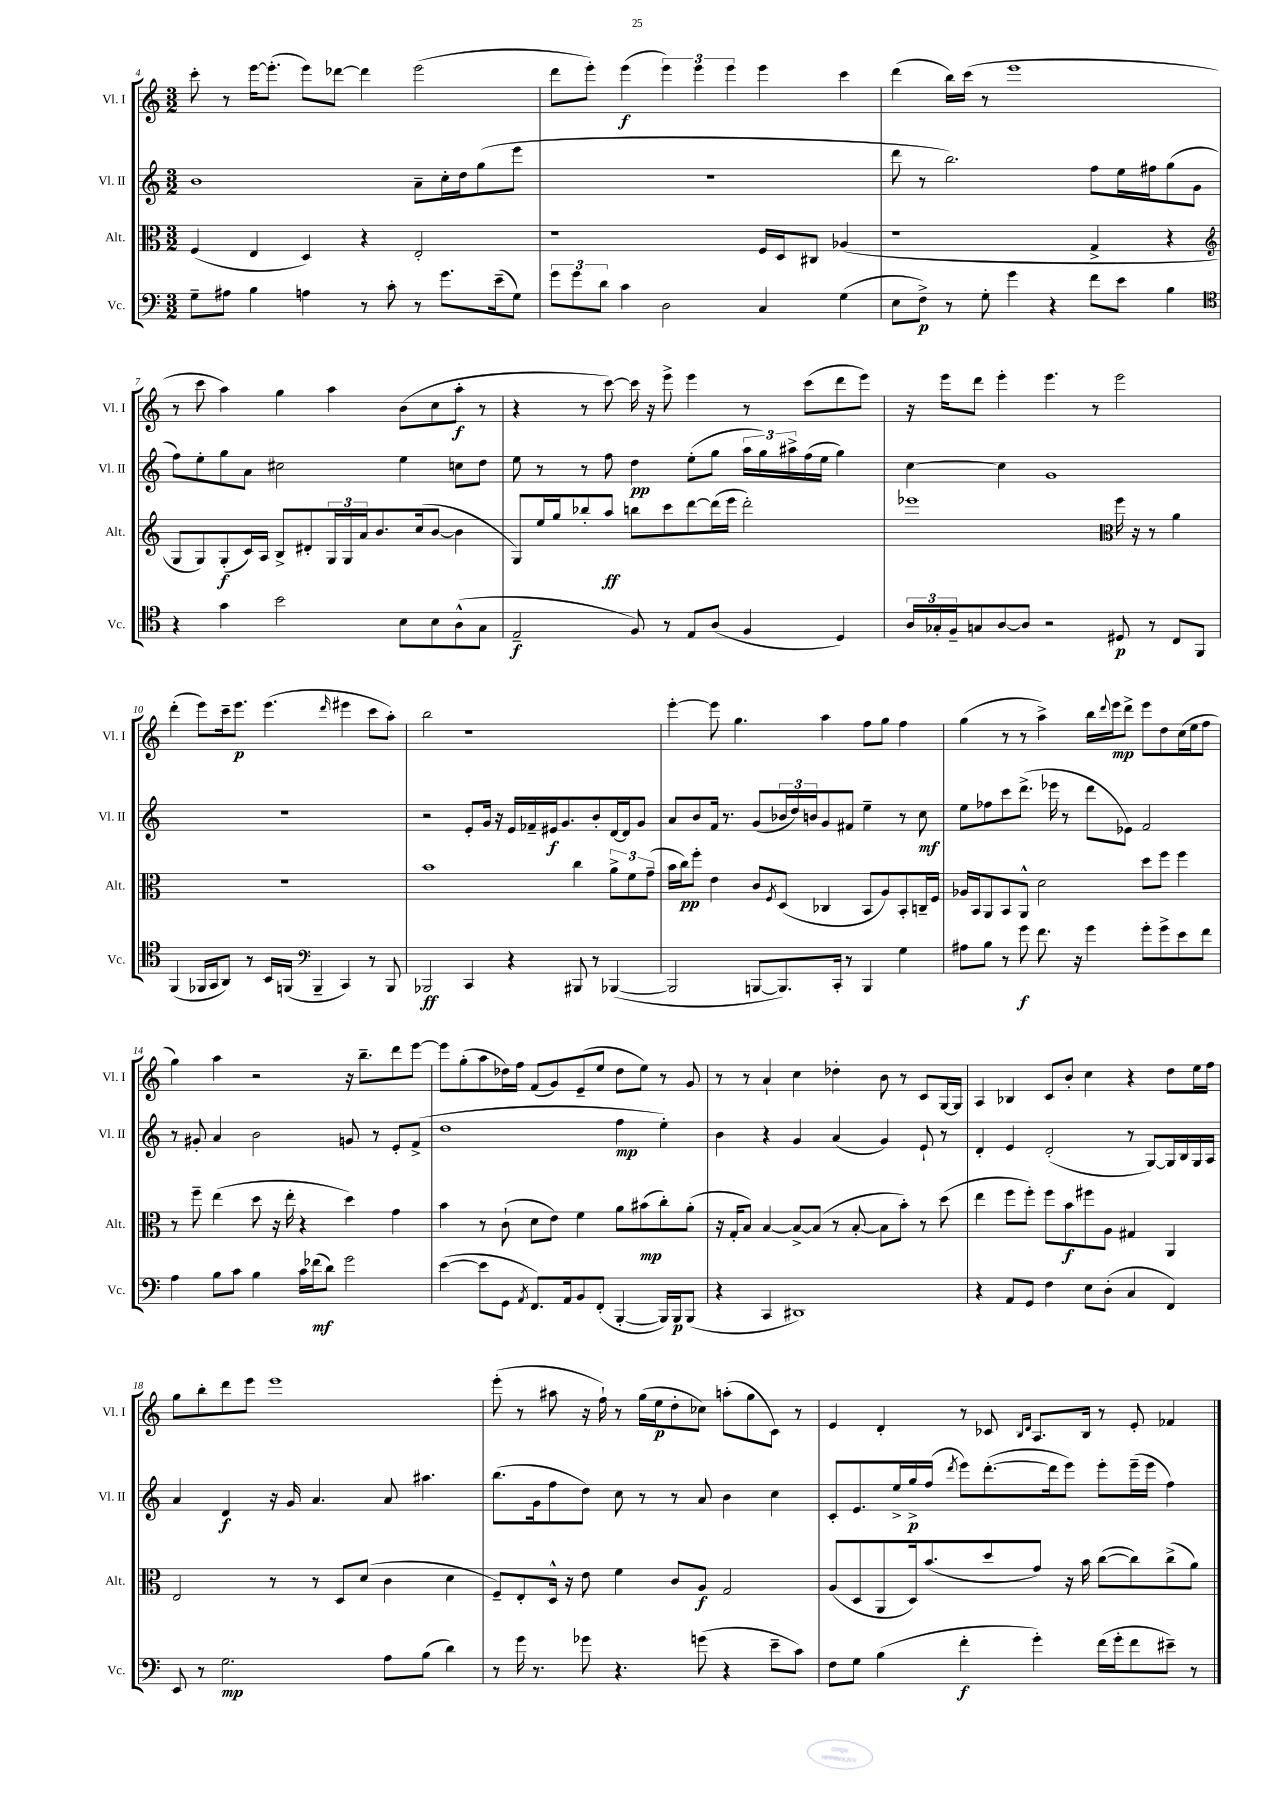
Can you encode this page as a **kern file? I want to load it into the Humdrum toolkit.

**kern	**dynam	**kern	**dynam	**kern	**dynam	**kern	**dynam
*part4	*part4	*part3	*part3	*part2	*part2	*part1	*part1
*staff4	*staff4	*staff3	*staff3	*staff2	*staff2	*staff1	*staff1
*I"Vc.	*	*I"Alt.	*	*I"Vl. II	*	*I"Vl. I	*
*I'Vc.	*	*I'Alt.	*	*I'Vl. II	*	*I'Vl. I	*
*clefF4	*	*clefC3	*	*clefG2	*	*clefG2	*
*k[]	*	*k[]	*	*k[]	*	*k[]	*
*M3/2	*	*M3/2	*	*M3/2	*	*M3/2	*
=4	=4	=4	=4	=4	=4	=4	=4
8G~\L	.	(4F/	.	1b	.	8ccc'\	.
8A#X\J	.	.	.	.	.	8r	.
4B\	.	4E/	.	.	.	[16eee\KL	.
.	.	.	.	.	.	(8.eee'\J]	.
4An\	.	4D/)	.	.	.	8eee\L)	.
.	.	.	.	.	.	[8ddd-X\J	.
8r	.	4r	.	.	.	4ddd-\]	.
8c'\	.	.	.	.	.	.	.
8r	.	2E'/	.	8a~\L	.	(2eee\	.
8.g\L	.	.	.	16cc'\L	.	.	.
.	.	.	.	16dd\J	.	.	.
.	.	.	.	(8gg\	.	.	.
(16e~\k	.	.	.	.	.	.	.
8G\J)	.	.	.	8eee\J	.	.	.
=5	=5	=5	=5	=5	=5	=5	=5
12g\L	.	1r	.	1.r	.	8ddd\L	.
12g\	.	.	.	.	.	.	.
.	.	.	.	.	.	8eee'\J)	.
12d\J	.	.	.	.	.	.	.
4c\	.	.	.	.	.	(4eee\	f
2D\	.	.	.	.	.	6eee\)	.
.	.	.	.	.	.	6eee\	.
.	.	.	.	.	.	6eee\	.
4C/	.	16F/LL	.	.	.	4eee\	.
.	.	16D/J	.	.	.	.	.
.	.	8C#X/J	.	.	.	.	.
(4G\	.	(4A-X/	.	.	.	4ccc\	.
=6	=6	=6	=6	=6	=6	=6	=6
8E\L	.	1r	.	8ddd\	.	(4ddd\	.
8F^\J)	p	.	.	8r	.	.	.
8r	.	.	.	2.bb\)	.	16bb\LL)	.
.	.	.	.	.	.	(16ccc\JJ	.
8G'\	.	.	.	.	.	8r	.
4g\	.	.	.	.	.	1eee	.
4r	.	.	.	.	.	.	.
8f\L	.	4G^/	.	8ff\L	.	.	.
8e\J	.	.	.	16ee\L	.	.	.
.	.	.	.	16ff#X\J	.	.	.
4B\	.	4r	.	(8gg\	.	.	.
.	.	.	.	8g\J	.	.	.
!!LO:LB:g=z
=7	=7	=7	=7	=7	=7	=7	=7
*clefC4	*	*clefG2	*	*	*	*	*
4r	.	8G/L	.	8ff\L)	.	8r	.
.	.	8G/)	.	8ee'\	.	8ccc\	.
4g\	.	(8G'/	f	8gg\	.	4aa\)	.
.	.	16c/L)	.	8a\J	.	.	.
.	.	16A/JJ	.	.	.	.	.
2b\	.	8B^/L	.	2cc#X\	.	4gg\	.
.	.	8d#X'/	.	.	.	.	.
.	.	24G/L	.	.	.	4aa\	.
.	.	24G/	.	.	.	.	.
.	.	24a/J	.	.	.	.	.
.	.	8.b/	.	.	.	.	.
8B\L	.	.	.	4ee\	.	(8b\L	.
.	.	(16cc/k	.	.	.	.	.
8B\	.	[8b/J	.	.	.	8cc\	.
(8A^^\	.	4b\]	.	8ccn\L	.	8aa'\J	f
8G\J	.	.	.	8dd\J	.	8r	.
=8	=8	=8	=8	=8	=8	=8	=8
2E~/	f	8G/L)	.	8ee\	.	4r	.
.	.	16ee/L	.	8r	.	.	.
.	.	16gg/J	.	.	.	.	.
.	.	8bb-X'/	.	8r	.	8r	.
.	.	8aa/J	ff	8ff\	.	[8ccc\)	.
8F/)	.	8bbn\L	.	4dd\	pp	16ccc\]	.
.	.	.	.	.	.	16r	.
8r	.	8ccc\	.	.	.	8eee^\	.
8E/L	.	[8ddd\	.	(8ee'\L	.	4eee\	.
(8A/J	.	(16ddd\L]	.	8gg\J	.	.	.
.	.	16eee\JJ	.	.	.	.	.
4F/	.	2ddd'\)	.	24aa\LL	.	8r	.
.	.	.	.	24gg\)	.	.	.
.	.	.	.	24aa#X^\	.	.	.
.	.	.	.	(16ff\	.	(8ccc\L	.
.	.	.	.	16ee\JJ	.	.	.
4D/)	.	.	.	4gg\)	.	8ddd\	.
.	.	.	.	.	.	8eee\J)	.
=9	=9	=9	=9	=9	=9	=9	=9
24A/LL	.	1eee-X	.	[4cc\	.	16r	.
24G-X'/	.	.	.	.	.	.	.
.	.	.	.	.	.	16eee\KL	.
24F~/J	.	.	.	.	.	.	.
8Gn/	.	.	.	.	.	8ddd\J	.
[8A/	.	.	.	4cc\]	.	4eee'\	.
8A/J]	.	.	.	.	.	.	.
2r	.	.	.	1g	.	4.eee\	.
.	.	.	.	.	.	8r	.
*	*	*clefC3	*	*	*	*	*
8D#X/	p	16ff\	.	.	.	2eee\	.
.	.	16r	.	.	.	.	.
8r	.	8r	.	.	.	.	.
8C/L	.	4a\	.	.	.	.	.
8FF/J	.	.	.	.	.	.	.
!!LO:LB:g=z
=10	=10	=10	=10	=10	=10	=10	=10
(4FF/	.	1.r	.	1.r	.	(4ddd'\	.
16FF-X/LL	.	.	.	.	.	8eee\L)	.
16GG/J	.	.	.	.	.	.	.
8AA/J)	.	.	.	.	.	16ccc~\k	.
.	.	.	.	.	.	8.eee\J	p
8r	.	.	.	.	.	.	.
16BB/LL	.	.	.	.	.	(4.eee\	.
(16FFn/JJ	.	.	.	.	.	.	.
*clefF4	*	*	*	*	*	*	*
4BBB~/	.	.	.	.	.	.	.
.	.	.	.	.	.	16qqddd/	.
4CC/)	.	.	.	.	.	4eee#X\	.
8r	.	.	.	.	.	8ccc\L	.
8BBB/	.	.	.	.	.	8aa'\J)	.
=11	=11	=11	=11	=11	=11	=11	=11
2BBB-X/	ff	1b	.	2r	.	2bb\	.
4CC/	.	.	.	8e'/L	.	1r	.
.	.	.	.	16g/Jk	.	.	.
.	.	.	.	16r	.	.	.
4r	.	.	.	16e/LL	.	.	.
.	.	.	.	16f-X~/	.	.	.
.	.	.	.	16e#X/J	f	.	.
.	.	.	.	8.g/	.	.	.
8BBB#X/	.	4cc\	.	.	.	.	.
8r	.	.	.	8b'/	.	.	.
([4BBB-X/	.	12a^\L	.	[16d/L	.	.	.
.	.	.	.	16d/J]	.	.	.
.	.	12f\	.	.	.	.	.
.	.	.	.	8g/J	.	.	.
.	.	(12g~\J	.	.	.	.	.
=12	=12	=12	=12	=12	=12	=12	=12
2BBB-/]	.	16b\LL	.	8a/L	.	[4eee'\	.
.	.	16cc\J)	pp	.	.	.	.
.	.	8ff'\J	.	8b/	.	.	.
.	.	4e\	.	16f/Jk	.	8eee\]	.
.	.	.	.	8.r	.	.	.
.	.	.	.	.	.	4.gg\	.
[8BBBn/L	.	8c/L	.	(8g/L	.	.	.
.	.	8qF/	.	.	.	.	.
8.BBB/])	.	(8D/J	.	24b-X/L	.	.	.
.	.	.	.	24dd/)	.	.	.
.	.	.	.	24bn/J	.	.	.
.	.	4C-X/	.	8g/	.	4aa\	.
16CC'/Jk	.	.	.	.	.	.	.
8r	.	.	.	8f#X/J	.	.	.
4BBB/	.	8BB/L	.	4ee~\	.	8ff\L	.
.	.	8A/)	.	.	.	8gg\J	.
4G\	.	8BB'/	.	8r	.	4ff\	.
.	.	16Cn~/L	.	8cc\	mf	.	.
.	.	16F/JJ	.	.	.	.	.
=13	=13	=13	=13	=13	=13	=13	=13
8A#X\L	.	16A-X/LL	.	8ee\L	.	(4gg\	.
.	.	16BB/J	.	.	.	.	.
8B\J	.	8AA/	.	8ff-X\	.	.	.
8r	.	8BB/	.	8ccc\	.	8r	.
8g\	f	8AA^^/J	.	(8.ddd^\J	.	8r	.
8.f\	.	2d\	.	.	.	4aa^\)	.
.	.	.	.	16eee-X\	.	.	.
.	.	.	.	8r	.	.	.
16r	.	.	.	.	.	.	.
4g\	.	.	.	8ddd\L	.	16bb\LL	.
.	.	.	.	.	.	8qqddd/	.
.	.	.	.	.	.	16eee\J	mp
.	.	.	.	8e-X\J)	.	8ddd^\J	.
8g'\L	.	8dd\L	.	2f/	.	8eee\L	.
8g^\	.	8ff\J	.	.	.	8dd\	.
8e\	.	4ff\	.	.	.	(16cc\L	.
.	.	.	.	.	.	16ee\J	.
8f\J	.	.	.	.	.	8ff\J	.
!!LO:LB:g=z
=14	=14	=14	=14	=14	=14	=14	=14
4A\	.	8r	.	8r	.	4gg\)	.
.	.	8ff~\	.	8g#X'/	.	.	.
8B\L	.	(4ee\	.	4a/	.	4aa\	.
8c\J	.	.	.	.	.	.	.
4B\	.	8dd\	.	2b\	.	2r	.
.	.	16r	.	.	.	.	.
.	.	16ee'\	.	.	.	.	.
16c\LL	.	4r	.	.	.	.	.
(16f-X\J	mf	.	.	.	.	.	.
8d\J)	.	.	.	.	.	.	.
2g\	.	4dd\)	.	8gn/	.	16r	.
.	.	.	.	.	.	8.bb~\L	.
.	.	.	.	8r	.	.	.
.	.	4g\	.	8e'/L	.	8ddd\	.
.	.	.	.	(8f^/J	.	[8eee\J	.
=15	=15	=15	=15	=15	=15	=15	=15
([4e\	.	4b\	.	1dd	.	8eee\L]	.
.	.	.	.	.	.	(8gg'\	.
8e\L]	.	8r	.	.	.	8aa\	.
8GG\J	.	(8c`\	.	.	.	16dd-X\L)	.
.	.	.	.	.	.	16ff\JJ	.
8qAA/	.	.	.	.	.	.	.
8.FF/L)	.	8d\L	.	.	.	(8f/L	.
.	.	8e\J)	.	.	.	8g/)	.
16AA/k	.	.	.	.	.	.	.
8BB/	.	4f\	.	.	.	(8e~/	.
(8FF'/J	.	.	.	.	.	8ee/J	.
[4BBB'/	.	8a\L	.	4ff\	mp	8dd-\L	.
.	.	(8b#X\	mp	.	.	8ee\J)	.
16BBB/LL])	.	8cc'\)	.	4ee'\)	.	8r	.
16BBB/J	p	.	.	.	.	.	.
(8BBB/J	.	(8a'\J	.	.	.	8g/	.
=16	=16	=16	=16	=16	=16	=16	=16
4r	.	16r	.	4b\	.	8r	.
.	.	16G'/KL	.	.	.	.	.
.	.	8B/J)	.	.	.	8r	.
4CC/	.	[4B/	.	4r	.	4a`/	.
1DD#X)	.	8B^/L_	.	4g/	.	4cc\	.
.	.	(8B/J]	.	.	.	.	.
.	.	8r	.	(4a/	.	4dd-X'\	.
.	.	[8B'/	.	.	.	.	.
.	.	8B\L]	.	4g/)	.	8b\	.
.	.	8b'\J)	.	.	.	8r	.
.	.	8r	.	8e`/	.	8c/L	.
.	.	(8dd\	.	8r	.	[16G/L	.
.	.	.	.	.	.	16G/JJ]	.
=17	=17	=17	=17	=17	=17	=17	=17
4r	.	4ee\	.	4d'/	.	4A/	.
8AA/L	.	8ff\L	.	4e/	.	4B-X/	.
8GG/J	.	8ff'\J)	.	.	.	.	.
4F\	.	8ff\L	.	(2d'/	.	8c/L	.
.	.	8b\	f	.	.	8b'/J	.
8E\L	.	8ff#X\	.	.	.	4cc\	.
(8D'\J	.	8A\J	.	.	.	.	.
4C/	.	4G#X/	.	8r	.	4r	.
.	.	.	.	[8G/L)	.	.	.
4FF/)	.	4AA/	.	16G/L]	.	8dd\L	.
.	.	.	.	16B/	.	.	.
.	.	.	.	16G/	.	16ee\L	.
.	.	.	.	16A/JJ	.	16ff\JJ	.
!!LO:LB:g=z
=18	=18	=18	=18	=18	=18	=18	=18
8EE/	.	2E/	.	4a/	.	8gg\L	.
8r	.	.	.	.	.	8bb'\	.
2.G\	mp	.	.	4d/	f	8ddd\	.
.	.	.	.	.	.	8eee\J	.
.	.	8r	.	16r	.	1eee	.
.	.	.	.	16g/	.	.	.
.	.	8r	.	4.a/	.	.	.
.	.	8D/L	.	.	.	.	.
.	.	(8d/J	.	.	.	.	.
8A\L	.	4c\	.	8a/	.	.	.
(8B\J	.	.	.	4.aa#X\	.	.	.
4d\)	.	4d\	.	.	.	.	.
=19	=19	=19	=19	=19	=19	=19	=19
8r	.	8F~/L)	.	(8.bb\L	.	(8eee'\	.
16g\	.	8E'/	.	.	.	8r	.
8.r	.	.	.	16g\k	.	.	.
.	.	16D^^/Jk	.	8ff\	.	8aa#X\	.
.	.	16r	.	.	.	.	.
8g-X\	.	8e\	.	8dd\J)	.	16r	.
.	.	.	.	.	.	16ff`\)	.
4.r	.	4f\	.	8cc\	.	8r	.
.	.	.	.	8r	.	(16gg\LL	.
.	.	.	.	.	.	16ee\J	p
.	.	8c/L	.	8r	.	8dd'\	.
(8gn\	.	8A/J	f	8a/	.	8cc-X\J)	.
4r	.	2G/	.	4b\	.	(8aan'\L	.
.	.	.	.	.	.	8gg\	.
8e~\L	.	.	.	4cc\	.	8c\J)	.
8c\J)	.	.	.	.	.	8r	.
=20	=20	=20	=20	=20	=20	=20	=20
8F\L	.	(8A/L	.	8c'/L	.	4e/	.
8G\J	.	8D/	.	8.e/	.	.	.
(4B\	.	8AA/	.	.	.	4d'/	.
.	.	.	.	16ee^/L	.	.	.
.	.	16D/k)	.	16gg^/	p	.	.
.	.	(8.b/	.	(16ff/JJ	.	.	.
.	.	.	.	8qddd/	.	.	.
4f'\	f	.	.	8eee\L)	.	8r	.
.	.	8dd/	.	([8.ddd'\	.	8c-X/	.
.	.	.	.	.	.	16qqB/LL	.
.	.	.	.	.	.	16qqd/JJ	.
4g'\)	.	8g/J)	.	.	.	8.A/L	.
.	.	.	.	16ddd\k]	.	.	.
.	.	16r	.	8eee\J)	.	.	.
.	.	16b\	.	.	.	16B/Jk	.
(16f\LL	.	([8cc\L	.	8eee'\L	.	8r	.
16g'\J	.	.	.	.	.	.	.
8f\	.	8cc\])	.	(16eee~\L	.	8e'/	.
.	.	.	.	16eee\JJ	.	.	.
8e#X~\J)	.	(8cc^\	.	4ff\)	.	4f-X/	.
8r	.	8a\J)	.	.	.	.	.
==	==	==	==	==	==	==	==
*-	*-	*-	*-	*-	*-	*-	*-
